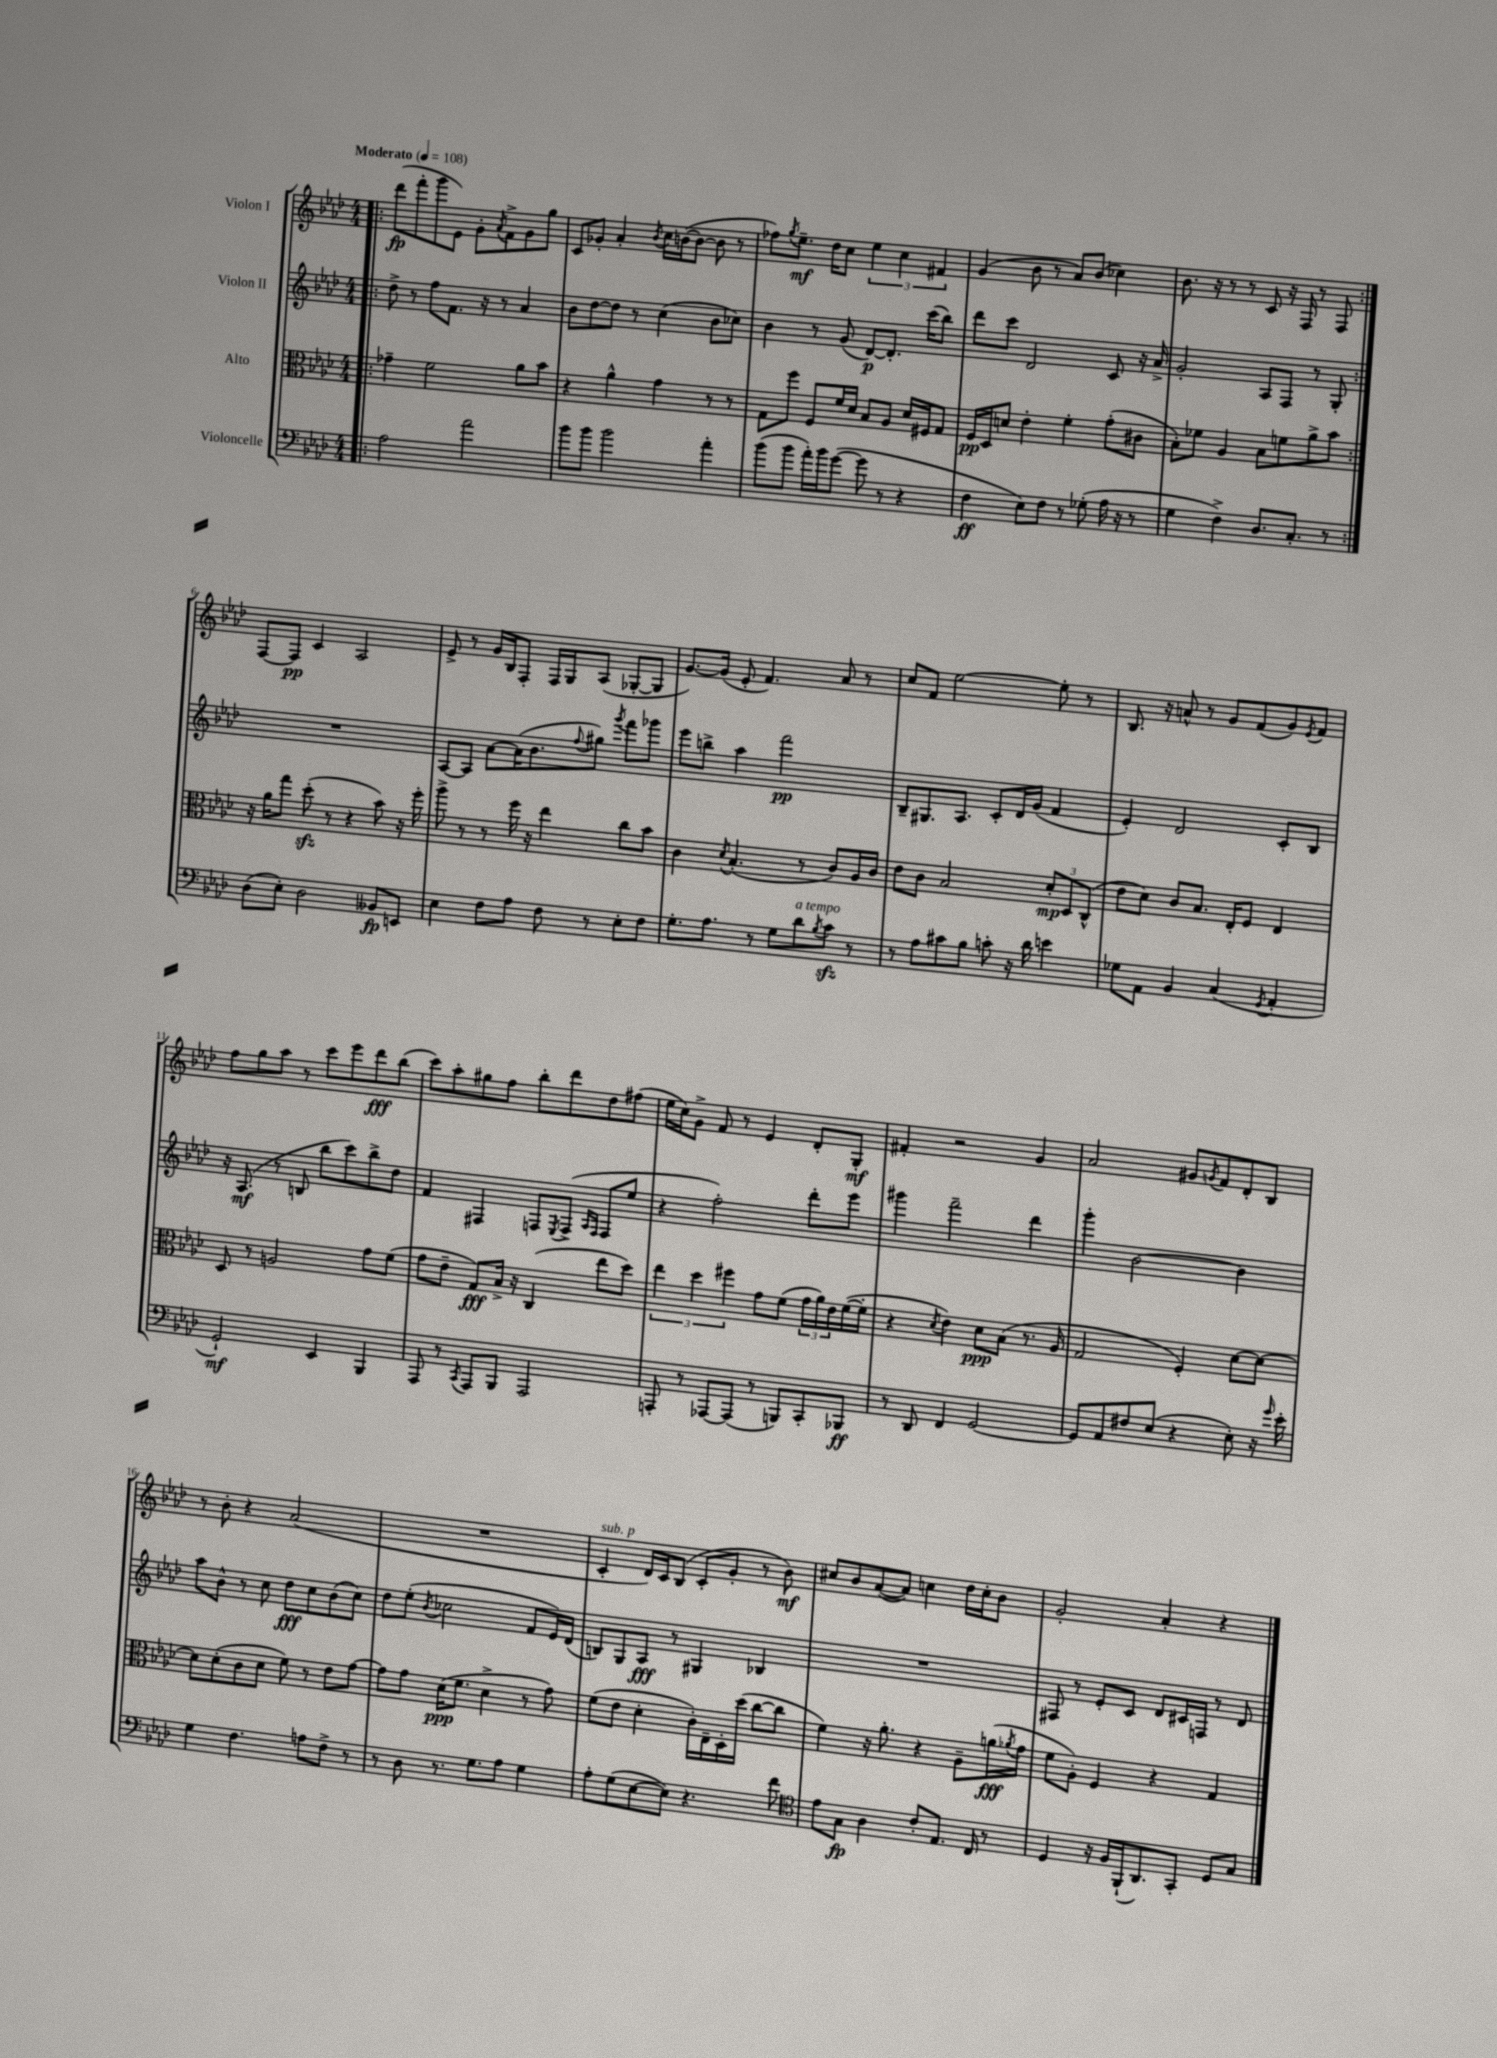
<<
\new StaffGroup <<
\new Staff = "s0" \with { instrumentName = "Violon I" } {
    \clef treble \key aes \major \numericTimeSignature \time 4/4 \tempo "Moderato" 4 = 108
    \repeat volta 2 { \bar ".|:" des'''8\fp( f'''8-. g'''8 ees'8) g'8-. \acciaccatura { aes'8 } f'8-> g'8 g''8 |
    c'8 ges'8-. aes'4-. \acciaccatura { bes'8 } c''16 b'16~( b'8~ b'8 r8 |
    fes''8) \acciaccatura { g''8 } ees''8.--\mf des''16 c''8 \tuplet 3/2 { ees''4 c''4 fis'4 } |
    g'4( bes'8 r8 aes'8) bes'8( ces''4) |
    bes'8. r16 r8 r8 c'8 r16 f16 r8 f8 | }
    f8~ f8\pp c'4 aes2 |
    ees'8-> r8 g'16 bes16 f8-. f16 g16 aes8( ges8~-. ges8 |
    g'8.~) g'16( ees'8-. f'4.) aes'8 r8 |
    c''8 f'8 ees''2~ ees''8-. r8 |
    bes8. r16 a'8-^ r8 g'8 f'8( g'8) \acciaccatura { ees'8 } f'8 |
    f''8 g''8 aes''8 r8 c'''8 ees'''8 des'''8\fff bes''8( |
    c'''8) aes''8-. gis''8 f''8 bes''8-. des'''8 des''8 fis''8( |
    ees''16 c''16) g'8-> f'8 r8 ees'4 des'8-. g8-.\mf |
    fis'4-. r2 g'4 |
    aes'2 gis'8 \acciaccatura { g'8 } f'8 des'8-. bes8 |
    r8 bes'8-. r4 aes'2( |
    R1 |
    c'4-.^\markup { \italic "sub. p" } des'16) c'16 bes8( c'8-. g'8-. r8 bes'8\mf) |
    cis''8 bes'8 aes'8~( aes'8) c''4 des''16 c''16-. bes'8 |
    g'2-. aes'4-. r4 \bar "|." |
}
\new Staff = "s1" \with { instrumentName = "Violon II" } {
    \clef treble \key aes \major \numericTimeSignature \time 4/4
    \repeat volta 2 { \bar ".|:" des''8-> r8 f''8 f'8. r16 r8 aes'4 |
    bes'8 des''8~ des''8 r8 c''4( bes'8 ces''8) |
    bes'4 r8 g'8( des'8~\p) des'8.-. c'''16( bes''8) |
    des'''8 c'''8 des'2 c'8 r16 aes'16-> |
    g'2-. aes8 f8 r8 g8-. | }
    R1 |
    aes8~ aes8 aes'8~ aes'16( bes'8. \appoggiatura { f''8 } gis''8) \acciaccatura { g'''8 } f'''8 ges'''8 |
    ees'''8 b''8-> aes''4 f'''2\pp |
    bes8-- gis8. aes8. c'8-. des'16 g'16( f'4 |
    ees'4-.) des'2 c'8-. bes8 |
    r16 aes8.\mf( r8 b8 bes''8 c'''8) bes''8-> des''8 |
    f'4 fis4 f8 \acciaccatura { ees8 } f8->( \grace { aes16 f16 } f8 ees''8 |
    r4 f''2-.) des'''8-. ees'''8 |
    gis'''4 f'''2-- des'''4 |
    g'''4-. bes'2~ bes'4 |
    aes''8 bes'8-^ r8 c''8 des''8\fff c''8 bes'8( c''8) |
    des''8 ees''8-.( \acciaccatura { bes'8 } ces''2 f'8 ees'16) des'16( |
    b8) g8 aes8\fff r8 gis4 bes4 |
    R1 |
    fis8 r8 ees'8-. c'8 des'8 cis'16 f16 r8 des'8 \bar "|." |
}
\new Staff = "s2" \with { instrumentName = "Alto" } {
    \clef alto \key aes \major \numericTimeSignature \time 4/4
    \repeat volta 2 { \bar ".|:" ges'4-- f'2 aes'8 bes'8 |
    r4 aes'4-^ g'4 r8 r8 |
    g8 f''8 f8 f'16 des'16 bes8 aes8 des'16 fis16 g8 |
    f16\pp des16 d'8 ees'4-. f'4-. g'8-.( cis'8 |
    bes8-.) fes'8 aes4 bes8 f'8 aes'8-> bes'8 | }
    r16 aes'16 g''8 des''8-.\sfz( r8 r4 bes'8) r16 f''16-. |
    aes''8-> r8 r8 f''16 r16 ees''4 c''8 bes'8 |
    c'4 \acciaccatura { des'8 } bes4.-.( r8 c'8) aes16 c'16 |
    ees'8 c'8 bes2 \tuplet 3/2 { des'8-.\mp des8 c8-^( } |
    ees'8 des'8) c'8 bes8. ees16-. f8 ees4 |
    des8 r8 a2 g'8 f'8( |
    g'8 ees'8-- g8\fff) bes16-> r16 c4( ees''8 des''8) |
    \tuplet 3/2 { ees''4 des''4 fis''4 } g'8 f'8( \tuplet 3/2 { g'16 aes'16) ees'16 } f'16~( f'16-. |
    r4 \acciaccatura { des'8 } ees'4) des'8\ppp bes8( r8. aes16 |
    g2 f4-.) des'8~ des'8~ |
    des'8 des'8-.( c'8 des'8 f'8) r8 ees'8 g'8~ |
    g'8 g'8 des'16\ppp( f'8. des'4-> r8 g'8) |
    f'8( ees'8 des'4-. c'16-.) ees16-- des16-. des''16( c''8~ c''8 |
    f'4) r16 aes'8.-. r4 aes8-- a'16\fff( \acciaccatura { aes'8 } g'16 |
    f'8 aes8-.) f4 r4 g4 \bar "|." |
}
\new Staff = "s3" \with { instrumentName = "Violoncelle" } {
    \clef bass \key aes \major \numericTimeSignature \time 4/4
    \repeat volta 2 { \bar ".|:" aes2 aes'2 |
    bes'8 bes'8 bes'2 aes'4-. |
    bes'8( bes'8 aes'16-.) bes'16 g'8~( g'8 r8 r4 |
    f4\ff ees8) f8 r8 ges8-.( aes16 r16 r8 |
    g4 f4->) des8. c8.-. r8 | }
    des8( ees8-.) des2 beses,8\fp e,8 |
    ees4 f8 aes8 f8 r8 ees8-. f8 |
    g8.-. aes8. r8 g8 des'8^\markup { \italic "a tempo" } \acciaccatura { bes8 } c'8\sfz r8 |
    r8 aes8 cis'8 bes8 c'8-. r16 des'16 e'4 |
    ges8 aes,8 bes,4 c4( \acciaccatura { g,8 } aes,4-. |
    g,2-!\mf) ees,4 bes,,4 |
    aes,,8 r8 \acciaccatura { c,8 } aes,,8 bes,,8 aes,,2 |
    a,,8-. r8 aes,,8~ aes,,8( r8 b,,8) c,8-. bes,,8\ff |
    r8 des,8 f,4 g,2~ |
    g,8 aes,8 fis8 ees8( r4 ees8-.) r16 \grace { g'16 } ees'16-. |
    g4 f4. a8 f8-> r8 |
    r8 des8 r8. g8. aes8 g4 |
    aes8-. g8( ees8~ ees8) r4. f'8 |
    \clef tenor ees'8 g8\fp aes4 c'8-. ees8. c16 r8 |
    des4 r16 f16 f,16-!( aes,8.) g,8-. des8 g8 \bar "|." |
}
>>
>>
